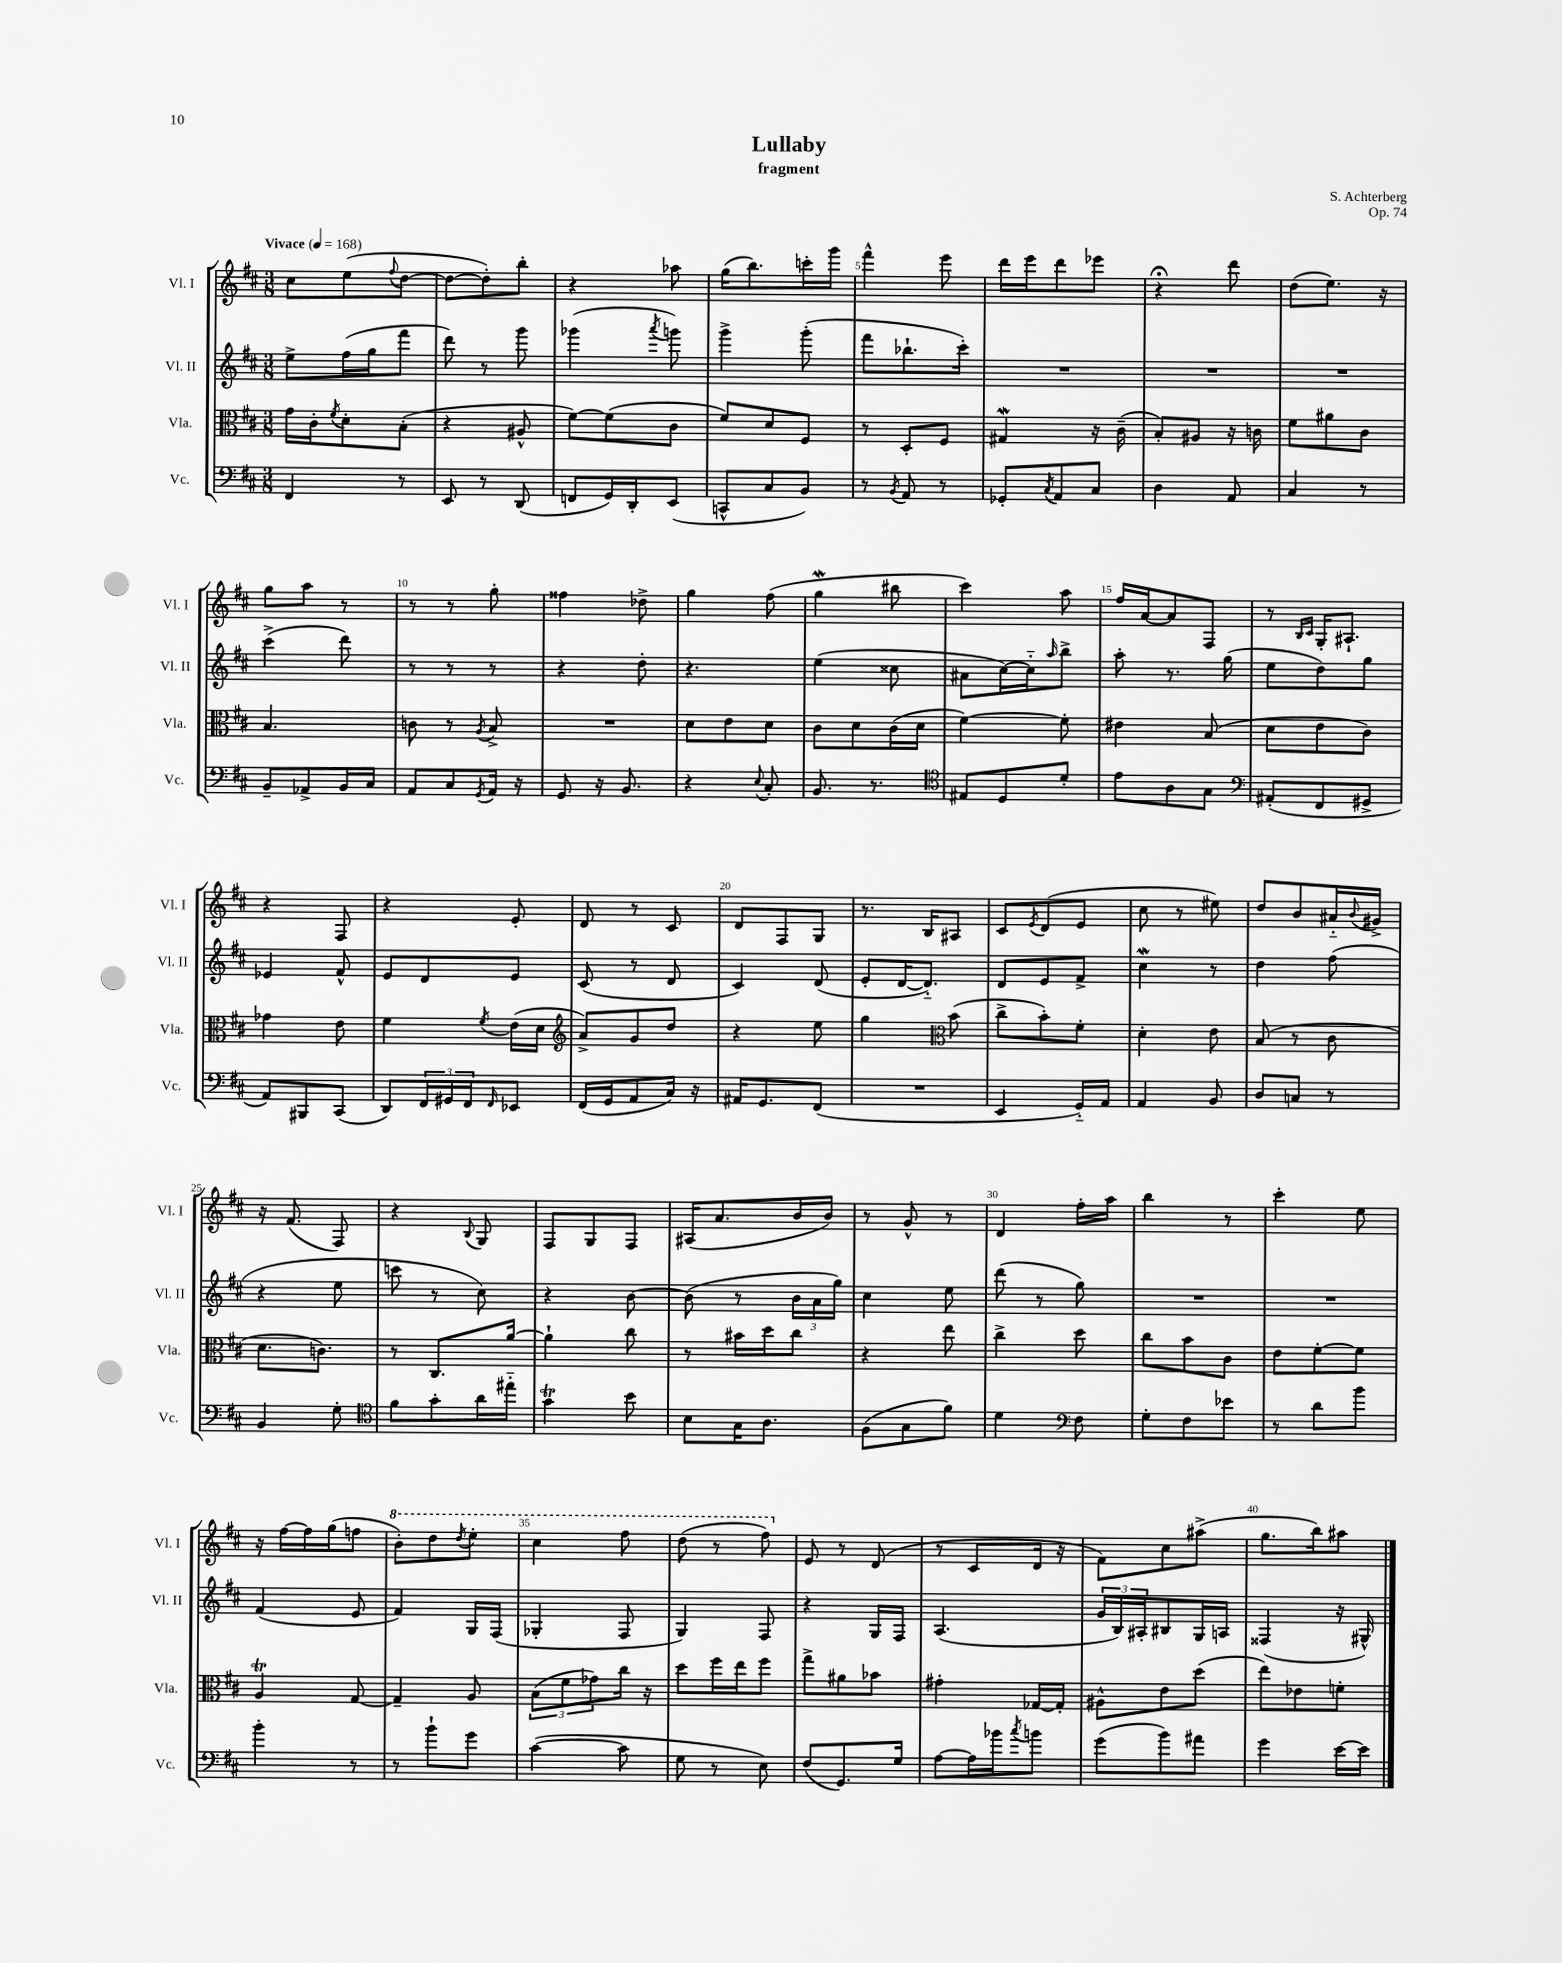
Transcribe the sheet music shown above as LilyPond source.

\header { title = "Lullaby" composer = "S. Achterberg" subtitle = "fragment" opus = "Op. 74" }
<<
\new StaffGroup <<
\new Staff = "s0" \with { instrumentName = "Vl. I" shortInstrumentName = "Vl. I" } {
    \clef treble \key d \major \numericTimeSignature \time 3/8 \tempo "Vivace" 4 = 168
    cis''8 e''8( \appoggiatura { fis''8 } d''8~ |
    d''8~ d''8-.) b''8-. |
    r4 aes''8 |
    g''16( b''8.) c'''16-. g'''16 |
    fis'''4-^ e'''8 |
    d'''16 e'''16 d'''8 ees'''8 |
    r4\fermata d'''8 |
    d''8( e''8.) r16 |
    g''8 a''8 r8 |
    r8 r8 g''8-. |
    fisis''4 des''8-> |
    g''4 fis''8( |
    g''4\mordent bis''8 |
    cis'''4) a''8 |
    fis''16 a'16~ a'8 fis8 |
    r8 \grace { b16 cis'16 } g16-. ais8.-! |
    r4 fis8 |
    r4 e'8-. |
    d'8 r8 cis'8 |
    d'8 fis8 g8 |
    r8. b16 ais8 |
    cis'8 \acciaccatura { e'8 } d'8( e'8 |
    cis''8 r8 eis''8) |
    d''8 b'8 ais'16-_ \appoggiatura { b'8 } gis'16-> |
    r16 fis'8.( fis8) |
    r4 \appoggiatura { b8 } g8 |
    fis8 g8 fis8 |
    ais16( a'8. b'16 b'16) |
    r8 g'8-^ r8 |
    d'4 fis''16-. a''16 |
    b''4 r8 |
    cis'''4-. e''8 |
    r16 fis''16~ fis''16 g''16( f''8 |
    \ottava #1 b''8-.) d'''8 \acciaccatura { d'''8 } e'''8-. |
    cis'''4 fis'''8 |
    d'''8( r8 fis'''8) \ottava #0 |
    e'8 r8 d'8( |
    r8 cis'8 d'16 r16 |
    fis'8) cis''8 ais''8->( |
    g''8. b''16) ais''8 \bar "|." |
}
\new Staff = "s1" \with { instrumentName = "Vl. II" shortInstrumentName = "Vl. II" } {
    \clef treble \key d \major \numericTimeSignature \time 3/8
    e''8-> fis''16( g''16 fis'''8 |
    d'''8) r8 g'''8 |
    ges'''4( \acciaccatura { a'''8 } g'''8) |
    g'''4-> g'''8-.( |
    fis'''8 bes''8.-! cis'''16-.) |
    R4. |
    R4. |
    R4. |
    cis'''4->( d'''8) |
    r8 r8 r8 |
    r4 d''8-. |
    r4. |
    e''4( cisis''8 |
    ais'8 cis''16~) cis''16-_ \grace { a''16 } b''8-> |
    a''8-. r8. g''16( |
    e''8 d''8) g''8 |
    ees'4 fis'8-^ |
    e'8 d'8 e'8 |
    cis'8( r8 d'8 |
    cis'4) d'8( |
    e'8-. d'16~ d'8.-_) |
    d'8 e'8 fis'8-> |
    cis''4\mordent r8 |
    d''4 fis''8( |
    r4 e''8 |
    c'''8 r8 cis''8) |
    r4 b'8~ |
    b'8( r8 \tuplet 3/2 { b'16 a'16 g''16) } |
    cis''4 e''8 |
    d'''8( r8 g''8) |
    R4. |
    R4. |
    fis'4( e'8 |
    fis'4) g16 fis16( |
    ges4-. fis8 |
    g4) fis8 |
    r4 g16 fis16 |
    a4.( |
    \tuplet 3/2 { g'16 b16) ais16-. } bis8 g16 a16 |
    fisis4( r16 gis16-^) \bar "|." |
}
\new Staff = "s2" \with { instrumentName = "Vla." shortInstrumentName = "Vla." } {
    \clef alto \key d \major \numericTimeSignature \time 3/8
    g'16 cis'16-. \acciaccatura { fis'8 } d'8-. b8-.( |
    r4 ais8-^ |
    fis'8~) fis'8( cis'8 |
    fis'8) d'8 fis8 |
    r8 d8-. fis8 |
    gis4\mordent r16 cis'16--( |
    b8-.) ais8 r16 c'16 |
    fis'8 ais'8 cis'8 |
    b4. |
    c'8 r8 \acciaccatura { a8 } b8-> |
    R4. |
    d'8 e'8 d'8 |
    cis'8 d'8 cis'16( d'16 |
    fis'4~) fis'8-. |
    eis'4 b8( |
    d'8 e'8 cis'8) |
    ges'4 e'8 |
    fis'4 \acciaccatura { fis'8 } e'16( d'16 |
    \clef treble a'8->) g'8 d''8 |
    r4 e''8 |
    g''4 \clef alto b'8( |
    cis''8-> b'8-.) fis'8-. |
    d'4-. e'8 |
    b8( r8 cis'8 |
    d'8. c'8.) |
    r8 cis8. a'16~ |
    a'4-! cis''8 |
    r8 bis'16 d''16 cis''8 |
    r4 e''8 |
    cis''4-> d''8 |
    cis''8 b'8 cis'8 |
    e'8 fis'8~-. fis'8 |
    a4\trill g8~ |
    g4-- a8 |
    \tuplet 3/2 { b8( fis'8 ges'8) } cis''16 r16 |
    d''8 fis''16 e''16 fis''8 |
    g''8-> ais'8 bes'8 |
    gis'4-. ges16~ ges16-. |
    ais8-^ e'8 d''8( |
    e''8) ees'8 f'8-. \bar "|." |
}
\new Staff = "s3" \with { instrumentName = "Vc." shortInstrumentName = "Vc." } {
    \clef bass \key d \major \numericTimeSignature \time 3/8
    fis,4 r8 |
    e,8 r8 d,8( |
    f,8 g,16) d,16-. e,8( |
    c,8-^ cis8 b,8) |
    r8 \acciaccatura { b,8 } a,8 r8 |
    ges,8-. \acciaccatura { cis8 } a,8 cis8 |
    d4 a,8 |
    cis4 r8 |
    b,8-- aes,8-> b,16 cis16 |
    a,8 cis8 \acciaccatura { g,8 } a,16 r16 |
    g,8 r16 b,8. |
    r4 \appoggiatura { e8 } cis8-. |
    b,8. r8. |
    \clef tenor eis8 d8 d'8-. |
    e'8 a8 g8 |
    \clef bass ais,8-.( fis,8 gis,8-> |
    a,8) bis,,8 cis,8( |
    d,8) \tuplet 3/2 { fis,16 gis,16 fis,16 } \grace { fis,16 } ees,8 |
    fis,16( g,16 a,8 cis16) r16 |
    ais,16 g,8. fis,8( |
    R4. |
    e,4 g,16-_) a,16 |
    a,4 b,8 |
    d8 c8 r8 |
    b,4 g8-. |
    \clef tenor fis'8 g'8-. a'16 eis''16-_ |
    g'4\trill b'8 |
    b8 g16 a8. |
    fis8( g8 fis'8) |
    d'4 \clef bass fis8 |
    g8-. fis8 ees'8 |
    r8 d'8 b'8 |
    b'4-. r8 |
    r8 b'8-! g'8 |
    cis'4~( cis'8 |
    g8 r8 e8) |
    fis8( g,8.) g16 |
    a8~ a16 bes'16 \acciaccatura { cis''8 } b'8 |
    g'8( b'8) ais'8 |
    g'4 e'16~ e'16 \bar "|." |
}
>>
>>
\layout { \context { \Score \override BarNumber.break-visibility = ##(#f #t #t) barNumberVisibility = #(every-nth-bar-number-visible 5) } }
